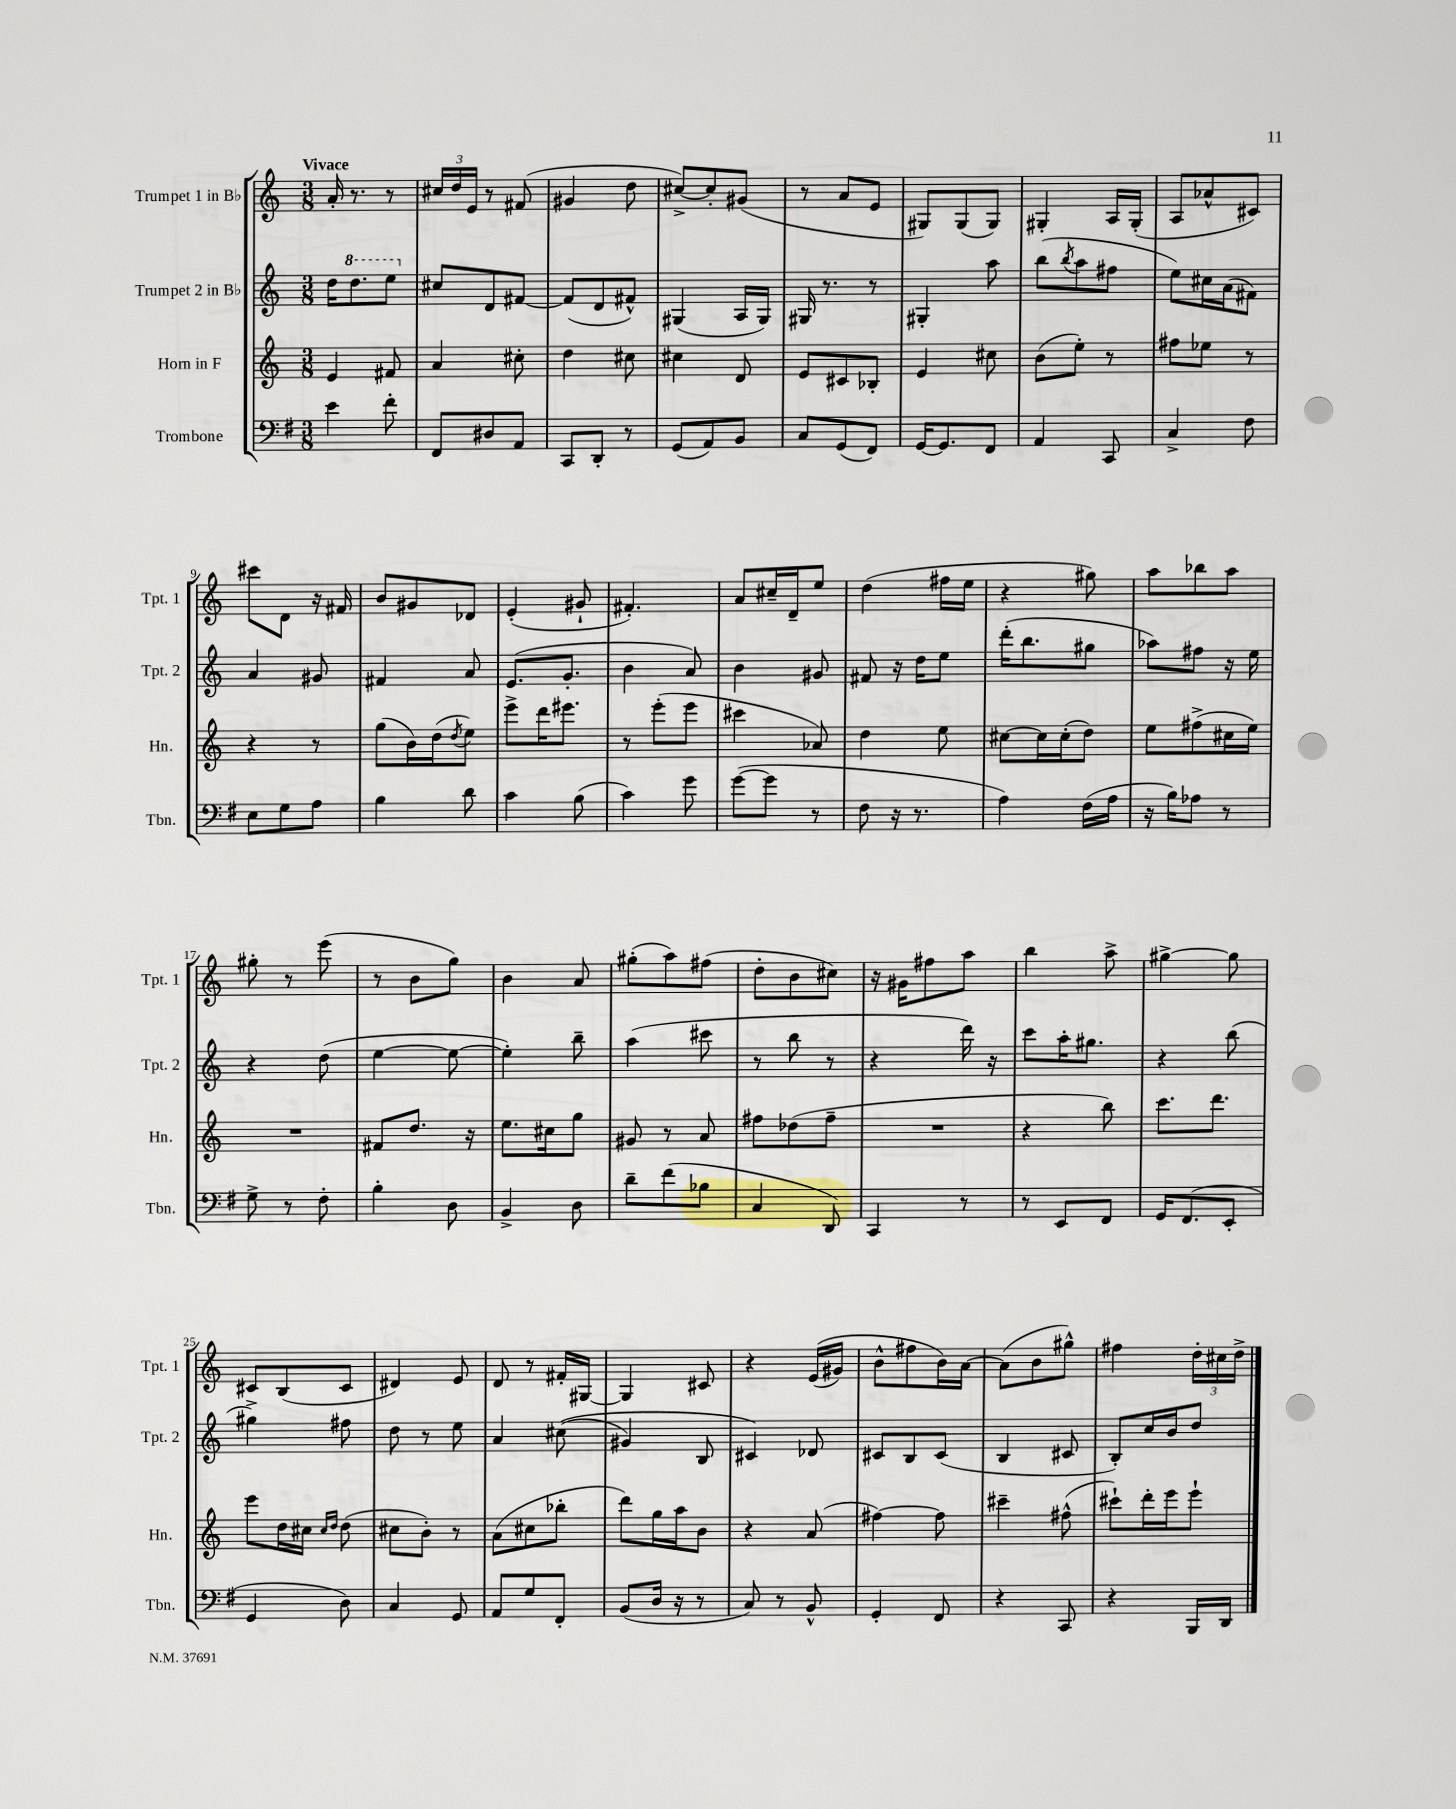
<<
\new StaffGroup <<
\new Staff = "s0" \with { instrumentName = "Trumpet 1 in Bb" shortInstrumentName = "Tpt. 1" } {
    \clef treble \key c \major \numericTimeSignature \time 3/8 \tempo "Vivace"
    a'16-. r8. r8 |
    \tuplet 3/2 { cis''16 d''16 e'16 } r8 fis'8( |
    gis'4 d''8 |
    cis''8~->) cis''8-. gis'8( |
    r8 a'8 e'8 |
    gis8) gis8( gis8) |
    gis4-. a16 gis16-.( |
    a8 aes'8-^ cis'8) |
    cis'''8 d'8 r16 fis'16 |
    b'8 gis'8 des'8 |
    e'4-.( gis'8-! |
    fis'4.-.) |
    a'8 cis''16-- d'16-- e''8 |
    d''4( fis''16 e''16 |
    r4 gis''8) |
    a''8 bes''8 a''8 |
    gis''8-. r8 e'''8( |
    r8 b'8 g''8) |
    b'4 a'8 |
    gis''8-.( a''8) fis''8( |
    d''8-. b'8 cis''8) |
    r16 gis'16 fis''8 a''8 |
    b''4 a''8-> |
    gis''4~-> gis''8 |
    cis'8 b8( cis'8 |
    dis'4) e'8 |
    d'8 r8 fis'16-. gis16~ |
    gis4 cis'8 |
    r4 e'16(\( gis'16) |
    b'8-^ fis''8 b'16\) a'16~ |
    a'8( b'8 gis''8-^) |
    fis''4 \tuplet 3/2 { d''16-. cis''16 d''16-> } \bar "|." |
}
\new Staff = "s1" \with { instrumentName = "Trumpet 2 in Bb" shortInstrumentName = "Tpt. 2" } {
    \clef treble \key c \major \numericTimeSignature \time 3/8
    d''16 \ottava #1 d'''8. e'''8 \ottava #0 |
    cis''8 d'8 fis'8~ |
    fis'8( d'8 fis'8-^) |
    gis4( a16 gis16) |
    gis16 r8. r8 |
    gis4-. a''8 |
    b''8( \acciaccatura { b''8 } a''8 fis''8 |
    e''8) cis''16 a'16( fis'8) |
    a'4 gis'8 |
    fis'4 a'8 |
    e'8.( g'8.-. |
    b'4 a'8) |
    b'4 gis'8 |
    fis'8 r16 d''16 e''8 |
    d'''16-.( b''8. gis''8 |
    aes''8) fis''8 r16 e''16 |
    r4 d''8( |
    e''4~ e''8~ |
    e''4-.) b''8-- |
    a''4( cis'''8 |
    r8 b''8 r8 |
    r4 d'''16) r16 |
    c'''8 a''16-. gis''8. |
    r4 b''8( |
    gis''4->) fis''8 |
    d''8 r8 e''8 |
    a'4 cis''8(\( |
    gis'4) b8 |
    cis'4\) des'8 |
    cis'8 b8 cis'8( |
    b4 cis'8 |
    b8-.) c''16 b'16 d''8 \bar "|." |
}
\new Staff = "s2" \with { instrumentName = "Horn in F" shortInstrumentName = "Hn." } {
    \clef treble \key c \major \numericTimeSignature \time 3/8
    e'4 fis'8 |
    a'4 cis''8-. |
    d''4 cis''8 |
    cis''4 d'8 |
    e'8 cis'8 bes8-. |
    e'4 cis''8 |
    b'8( e''8-.) r8 |
    fis''8 ees''8 r8 |
    r4 r8 |
    g''8( b'16) d''16( \acciaccatura { d''8 } e''8) |
    e'''8-> d'''16 eis'''8. |
    r8 e'''8-.( e'''8 |
    cis'''4 aes'8) |
    d''4 e''8 |
    cis''8~ cis''16 cis''16-.( d''8) |
    e''8 fis''8->( cis''16 e''16) |
    R4. |
    fis'8 d''8. r16 |
    e''8. cis''16 g''8 |
    gis'8 r8 a'8 |
    fis''8 des''8( fis''8-- |
    R4. |
    r4 b''8) |
    c'''8. d'''8. |
    e'''8 d''16 cis''16 \grace { cis''16 d''16 } d''8( |
    cis''8 b'8-.) r8 |
    a'8( cis''8 bes''8-. |
    d'''8) g''16 a''16 b'8 |
    r4 a'8( |
    fis''4~) fis''8 |
    cis'''4-- fis''8-^( |
    cis'''8-!) d'''16-. e'''16 e'''8-! \bar "|." |
}
\new Staff = "s3" \with { instrumentName = "Trombone" shortInstrumentName = "Tbn." } {
    \clef bass \key g \major \numericTimeSignature \time 3/8
    e'4 fis'8-. |
    fis,8 dis8 a,8 |
    c,8 d,8-. r8 |
    g,8( a,8) b,8 |
    c8 g,8( fis,8) |
    g,16~ g,8. fis,8 |
    a,4 c,8 |
    c4-> fis8 |
    e8 g8 a8 |
    b4 d'8 |
    c'4 b8( |
    c'4) g'8 |
    g'8~( g'8 r8 |
    fis8 r16 r8. |
    a4) fis16( a16 |
    r16 b16) aes8 r8 |
    g8-> r8 fis8-. |
    b4-. d8 |
    b,4-> d8 |
    d'8-- fis'8( bes8 |
    c4 d,8) |
    c,4 r8 |
    r8 e,8 fis,8 |
    g,16 fis,8.( e,8-. |
    g,4 d8) |
    c4 g,8 |
    a,8 g8 fis,8-. |
    b,8( d16 r16 r8 |
    c8) r8 b,8-^ |
    g,4-. fis,8 |
    r4 c,8 |
    r4 b,,16 d,16 \bar "|." |
}
>>
>>
